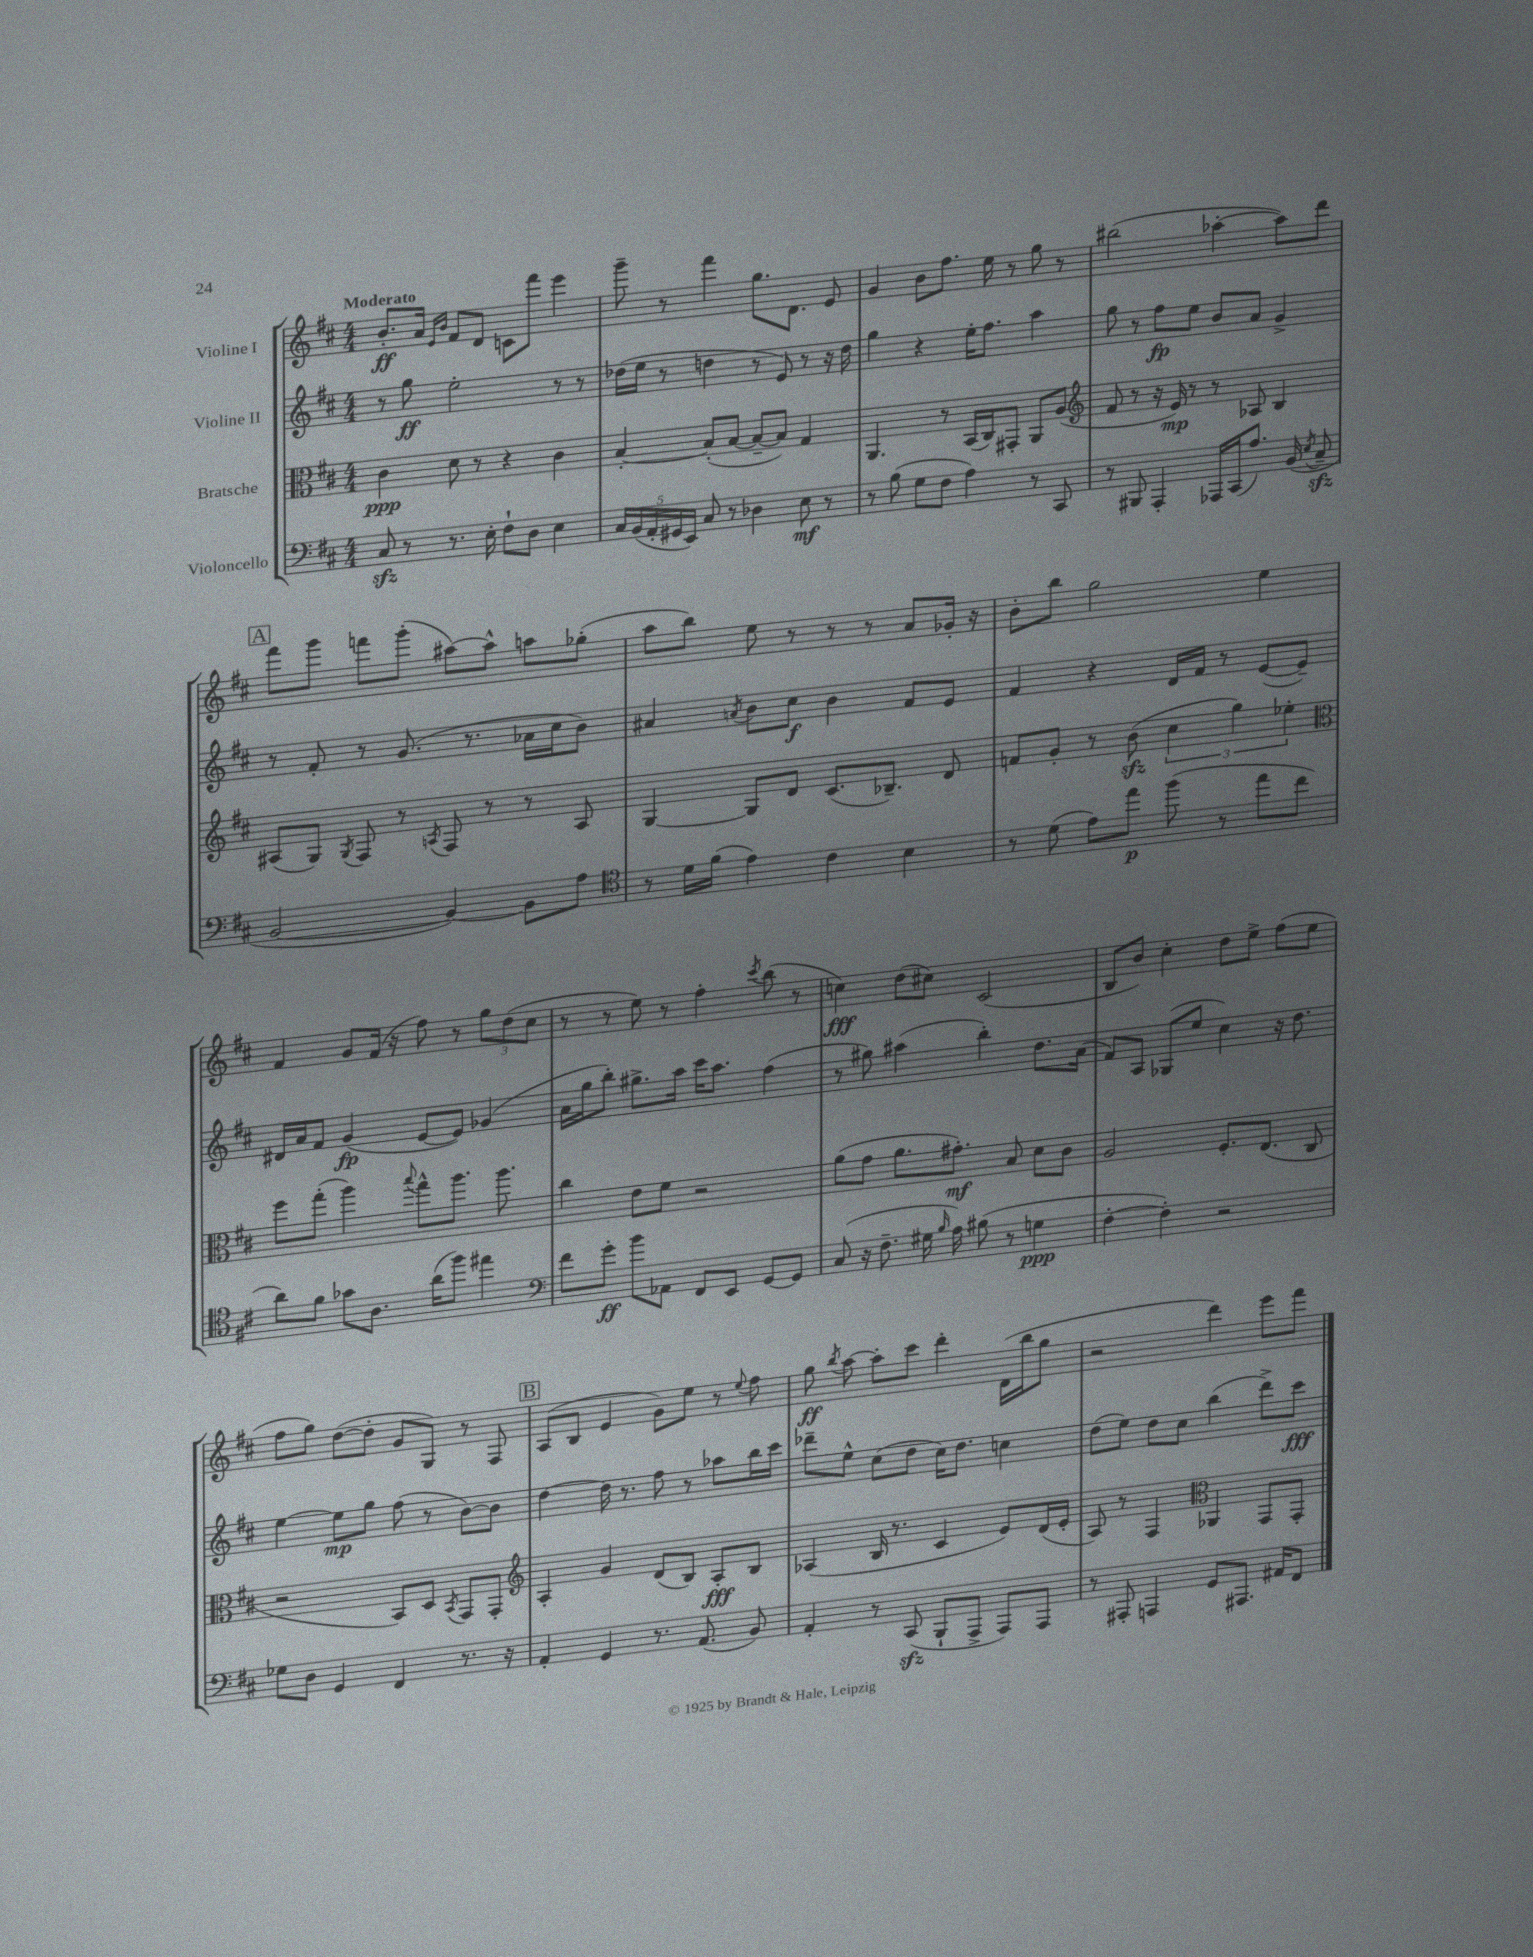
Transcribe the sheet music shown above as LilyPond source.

<<
\new StaffGroup <<
\new Staff = "s0" \with { instrumentName = "Violine I" } {
    \clef treble \key d \major \numericTimeSignature \time 4/4 \tempo "Moderato"
    \autoBeamOff b'8.[-.\ff a'16] \grace { e'16[ b'16] } fis'8[ d'8] c'8[ fis'''8] e'''4 |
    g'''8-- r8 fis'''4 g''8.[ d'8.] e'8 |
    g'4 b'8[ fis''8.] e''16 r8 g''8 r8 |
    bis''2( aes''4~-. aes''8[) d'''8] |
    \mark \markup { \box "A" } fis'''8[ g'''8] f'''8[ g'''8]-.( ais''8[~) ais''8]-^ a''8[ ges''8]-.( |
    a''8[ b''8]) e''8 r8 r8 r8 a'8[ ges'16]-. r16 |
    b'8[-. b''8] g''2 e''4 |
    fis'4 g'8[ fis'16]( r16 fis''8) r8 \tuplet 3/2 { g''8[ d''8( cis''8] } |
    r8 r8 e''8) r8 fis''4-. \acciaccatura { cis'''8 } b''8( r8 |
    c''4\fff) d''8[( cis''8]) cis'2( |
    b8[ b'8]) cis''4-. d''8[ e''8]-> fis''8[( e''8] |
    fis''8[ g''8]) d''8[~( d''8]-. g'8[ g8]) r8 fis8 |
    \mark \markup { \box "B" } a8[( b8] e'4 g'8[) e''8] r8 \appoggiatura { e''8 } fis''8 |
    g''8\ff \acciaccatura { b''8 } a''8~ a''8[-. cis'''8] d'''4-. d'16[( b''16 g''8] |
    r2 d'''4) e'''8[ fis'''8] \bar "|." |
}
\new Staff = "s1" \with { instrumentName = "Violine II" } {
    \clef treble \key d \major \numericTimeSignature \time 4/4
    \autoBeamOff r8 g''8\ff e''2-. r8 r8 |
    des''16[( e''16] r8 d''4 r8 e'8) r8 r16 d''16 |
    g''4 r4 e''16[-. fis''8.] a''4 |
    g''8 r8 fis''8[\fp e''8] b'8[ a'8] g'4-> |
    \mark \markup { \box "A" } r8 fis'8-. r8 g'8.( r8. aes'16[ cis''16 b'8]) |
    ais'4 \acciaccatura { a'8 } b'8[ cis''8]\f b'4 fis'8[ e'8] |
    fis'4 r4 d'16[ fis'16] r8 e'8[~( e'8]--) |
    dis'16[ a'16 fis'8] g'4\fp( e'8[~ e'8]) ges'4( |
    a'16[ g''16 b''8]-.) gis''8.[-> a''16] cis'''16[ a''8.] fis''4( |
    r8 gis''8) ais''4( b''4-.) d''8.[ a'16]( |
    fis'8[) a8] ges8[( e''8] cis''4) r16 d''8. |
    e''4~ e''8[\mp g''8] fis''8( r8 b'8[~) b'8] |
    \mark \markup { \box "B" } d''4~ d''16 r8. fis''8 r8 aes''8[ b''16 cis'''16] |
    des'''8[-- e''8]-^ cis''8[( d''8] cis''16[) d''8.] c''4 |
    d''8[( e''8]) d''8[ cis''8] b''4( d'''8[->) cis'''8]\fff \bar "|." |
}
\new Staff = "s2" \with { instrumentName = "Bratsche" } {
    \clef alto \key d \major \numericTimeSignature \time 4/4
    \autoBeamOff cis'4\ppp d'8 r8 r4 cis'4 |
    b4~-. b8[-.( b8]~ b8[~-- b8]) g4 |
    a,4. r8 b,16[( cis16) gis,8]-. a,8[ a8]( |
    \clef treble fis'8 r8 r16 e'16\mp) r8 r8 aes8 b4 |
    \mark \markup { \box "A" } ais8[( g8]) \acciaccatura { g8 } fis8 r8 \acciaccatura { a8 } fis8 r8 r8 a8 |
    g4~ g8[ d'8] cis'8.[( bes8.]--) d'8 |
    f'8[ g'8]-. r8 b'8\sfz( \tuplet 3/2 { cis''4 g''4) ees''4-. } |
    \clef alto fis''8[ g''8]-.( a''4) \appoggiatura { b''8 } g''8[-^ a''8.] a''8. |
    cis''4 e'8[ fis'8] r2 |
    a'8[( g'8] a'8.[ gis'8.]-.\mf) b8 d'8[ cis'8] |
    a2 fis8.[-. e8.]( cis8 |
    r2 b,8[) d8] \acciaccatura { b,8 } g,8[ g,8]-. |
    \mark \markup { \box "B" } \clef treble a4-. g'4 d'8[( b8]) a8[-.\fff b8] |
    aes4( b16 r8. cis'4 e'8[) d'16( e'16]-. |
    a8) r8 fis4 \clef alto aes,4 g,8[ g,8]-. \bar "|." |
}
\new Staff = "s3" \with { instrumentName = "Violoncello" } {
    \clef bass \key d \major \numericTimeSignature \time 4/4
    \autoBeamOff cis8\sfz r8 r8. e16-. fis8[-! d8] e4 |
    \tuplet 5/4 { cis16[ b,16( a,16-. gis,16 e,16]) } cis8 r8 des4 e8\mf r8 |
    r8 b8( g8[ fis8] a4) r8 cis,8 |
    r8 bis,,8 a,,4-. aes,,16[ cis,16( a8.]) b,16( \acciaccatura { e8 } cis8--\sfz |
    \mark \markup { \box "A" } b,2~ b,4~) b,8[ a8] |
    \clef tenor r8 d'16[ fis'16]( e'4) cis'4 b4 |
    r8 d'8( e'8[) e''8]\p fis''8( r8 e''8[ cis''8] |
    a'8[) fis'8] ges'8[ a8.] a'16[( fis''8]) eis''4 |
    \clef bass fis'8[ g'8]-.\ff b'8[ aes,8] fis,8[ e,8] g,8[~ g,8] |
    cis8( r16 fis8.-- gis16 \grace { b16 } a16) bis8( r8 g4\ppp |
    fis4~-. fis4-.) r2 |
    ges8[ d8] g,4 fis,4 r8. r16 |
    \mark \markup { \box "B" } a,4-. g,4 r8. a,8.( b,8) |
    a,4-. r8 cis,8\sfz( b,,8[-! a,,8]-> a,,8[) a,,8] |
    r8 ais,,8-. a,,4 g,8[ ais,,8.] ais,16[ fis,8] \bar "|." |
}
>>
>>
\layout { \context { \Score \remove "Bar_number_engraver" } }
